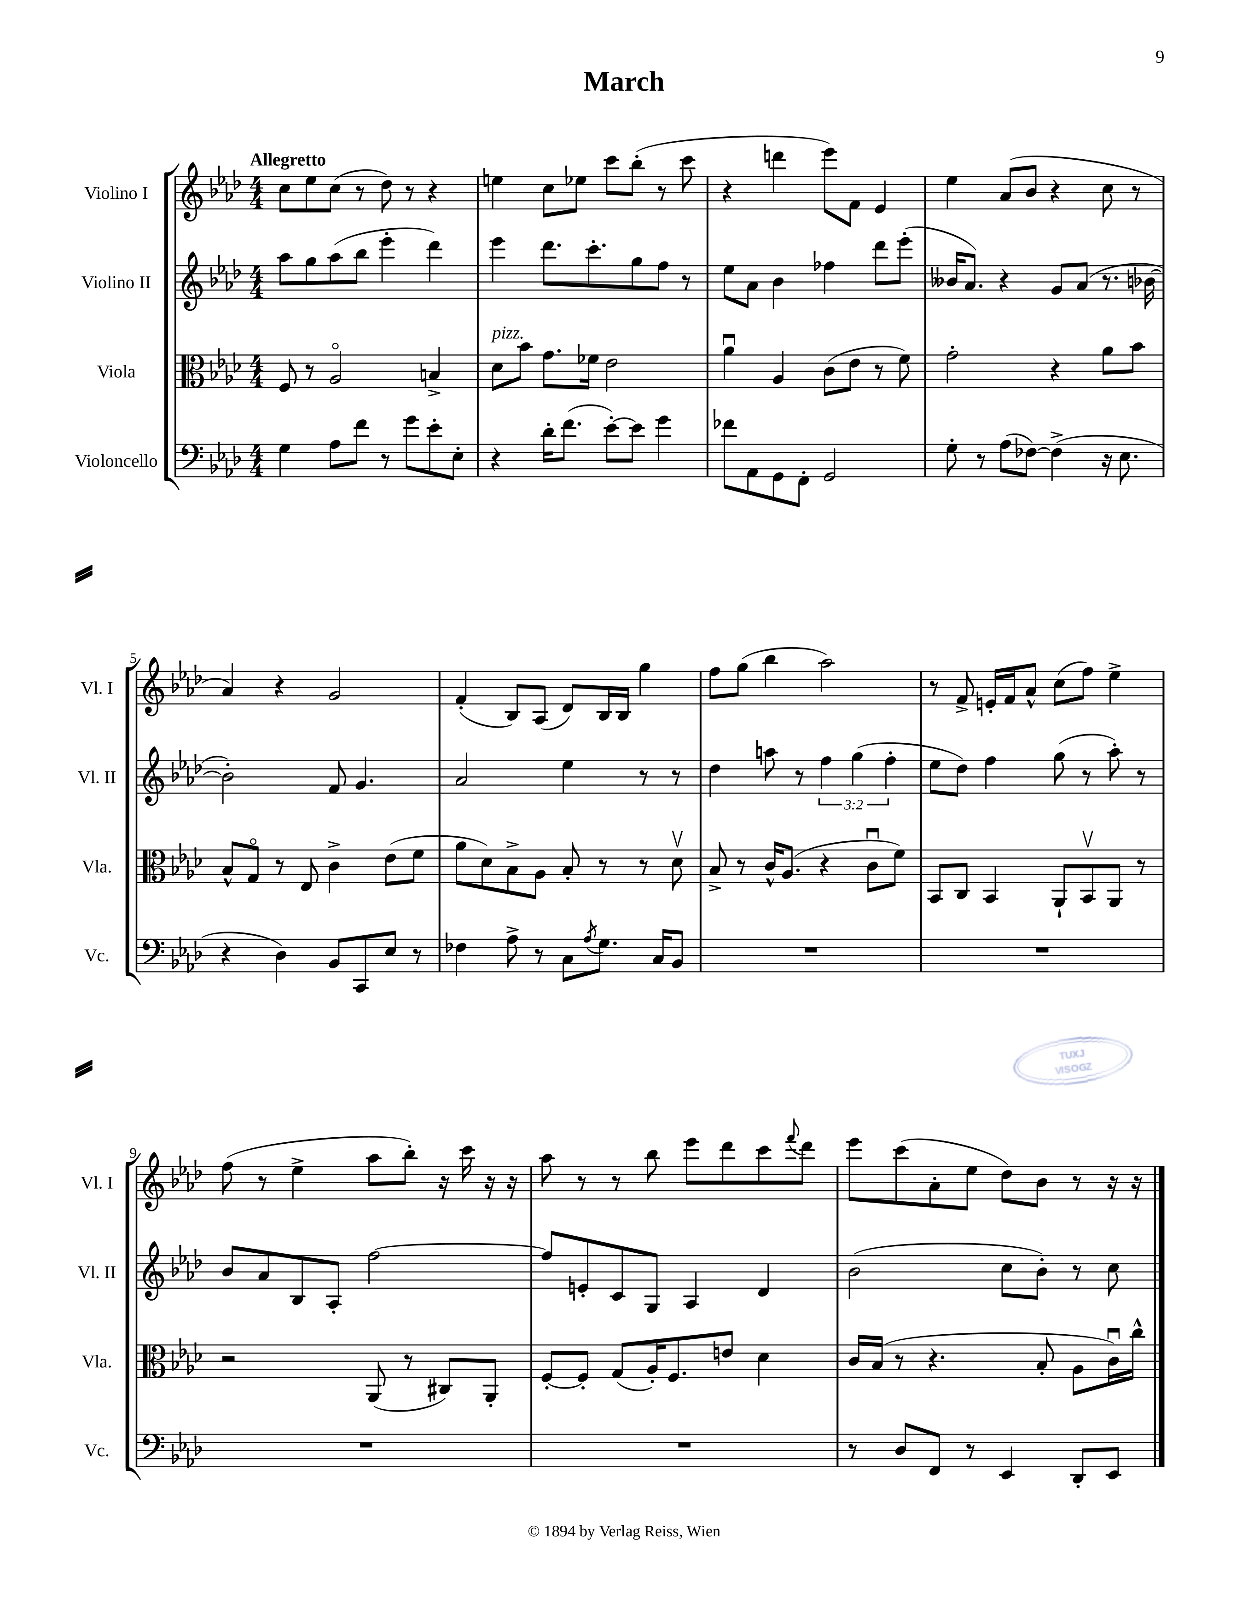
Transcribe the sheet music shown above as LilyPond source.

\header { title = "March" }
<<
\new StaffGroup <<
\new Staff = "s0" \with { instrumentName = "Violino I" shortInstrumentName = "Vl. I" } {
    \clef treble \key aes \major \numericTimeSignature \time 4/4 \tempo "Allegretto"
    c''8 ees''8 c''8( r8 des''8) r8 r4 |
    e''4 c''8 ees''8 c'''8 bes''8-.( r8 c'''8 |
    r4 d'''4 ees'''8) f'8 ees'4 |
    ees''4 aes'8( bes'8 r4 c''8 r8 |
    aes'4) r4 g'2 |
    f'4-.( bes8) aes8( des'8) bes16 bes16 g''4 |
    f''8 g''8( bes''4 aes''2) |
    r8 f'8-> e'16-. f'16 aes'8-^ c''8( f''8) ees''4-> |
    f''8( r8 ees''4-> aes''8 bes''8-.) r16 c'''16 r16 r16 |
    aes''8 r8 r8 bes''8 ees'''8 des'''8 c'''8 \appoggiatura { f'''8 } des'''8 |
    ees'''8 c'''8( aes'8-. ees''8 des''8) bes'8 r8 r16 r16 \bar "|." |
}
\new Staff = "s1" \with { instrumentName = "Violino II" shortInstrumentName = "Vl. II" } {
    \clef treble \key aes \major \numericTimeSignature \time 4/4 \override Staff.TupletNumber.text = #tuplet-number::calc-fraction-text
    aes''8 g''8 aes''8( bes''8 ees'''4-. des'''4) |
    ees'''4 des'''8. c'''8.-. g''8 f''8 r8 |
    ees''8 aes'8 bes'4 fes''4 des'''8 ees'''8-.( |
    beses'16 aes'8.) r4 g'8 aes'8( r8. bes'16~ |
    bes'2-.) f'8 g'4. |
    aes'2 ees''4 r8 r8 |
    des''4 a''8 r8 \tuplet 3/2 { f''4 g''4( f''4-. } |
    ees''8 des''8) f''4 g''8( r8 aes''8-.) r8 |
    bes'8 aes'8 bes8 aes8-. f''2~ |
    f''8 e'8-. c'8 g8 aes4 des'4 |
    bes'2( c''8 bes'8-.) r8 c''8 \bar "|." |
}
\new Staff = "s2" \with { instrumentName = "Viola" shortInstrumentName = "Vla." } {
    \clef alto \key aes \major \numericTimeSignature \time 4/4
    f8 r8 aes2\flageolet b4-> |
    des'8^\markup { \italic "pizz." } bes'8 g'8. fes'16 ees'2 |
    aes'4\downbow aes4 c'8( ees'8 r8 f'8) |
    g'2-. r4 aes'8 bes'8 |
    bes8-^ g8\flageolet r8 ees8 c'4-> ees'8( f'8 |
    aes'8 des'8) bes8-> aes8 bes8-. r8 r8 des'8\upbow |
    bes8-> r8 c'16-^ aes8.( r4 c'8\downbow f'8) |
    bes,8 c8 bes,4 aes,8-! bes,8\upbow aes,8 r8 |
    r2 aes,8( r8 cis8) aes,8-. |
    f8~-. f8-. g8( aes16-.) f8. e'8 des'4 |
    c'16 bes16( r8 r4. bes8-. aes8 c'16\downbow) c''16-^ \bar "|." |
}
\new Staff = "s3" \with { instrumentName = "Violoncello" shortInstrumentName = "Vc." } {
    \clef bass \key aes \major \numericTimeSignature \time 4/4
    g4 aes8 f'8 r8 g'8 ees'8-. ees8-. |
    r4 des'16-. f'8.( ees'8~-.) ees'8 g'4 |
    fes'8 aes,8 g,8 f,8-. g,2 |
    g8-. r8 aes8( fes8~) fes4->( r16 ees8. |
    r4 des4) bes,8 c,8 ees8 r8 |
    fes4 aes8-> r8 c8 \acciaccatura { aes8 } g8. c16 bes,8 |
    R1 |
    R1 |
    R1 |
    R1 |
    r8 des8 f,8 r8 ees,4 des,8-. ees,8 \bar "|." |
}
>>
>>
